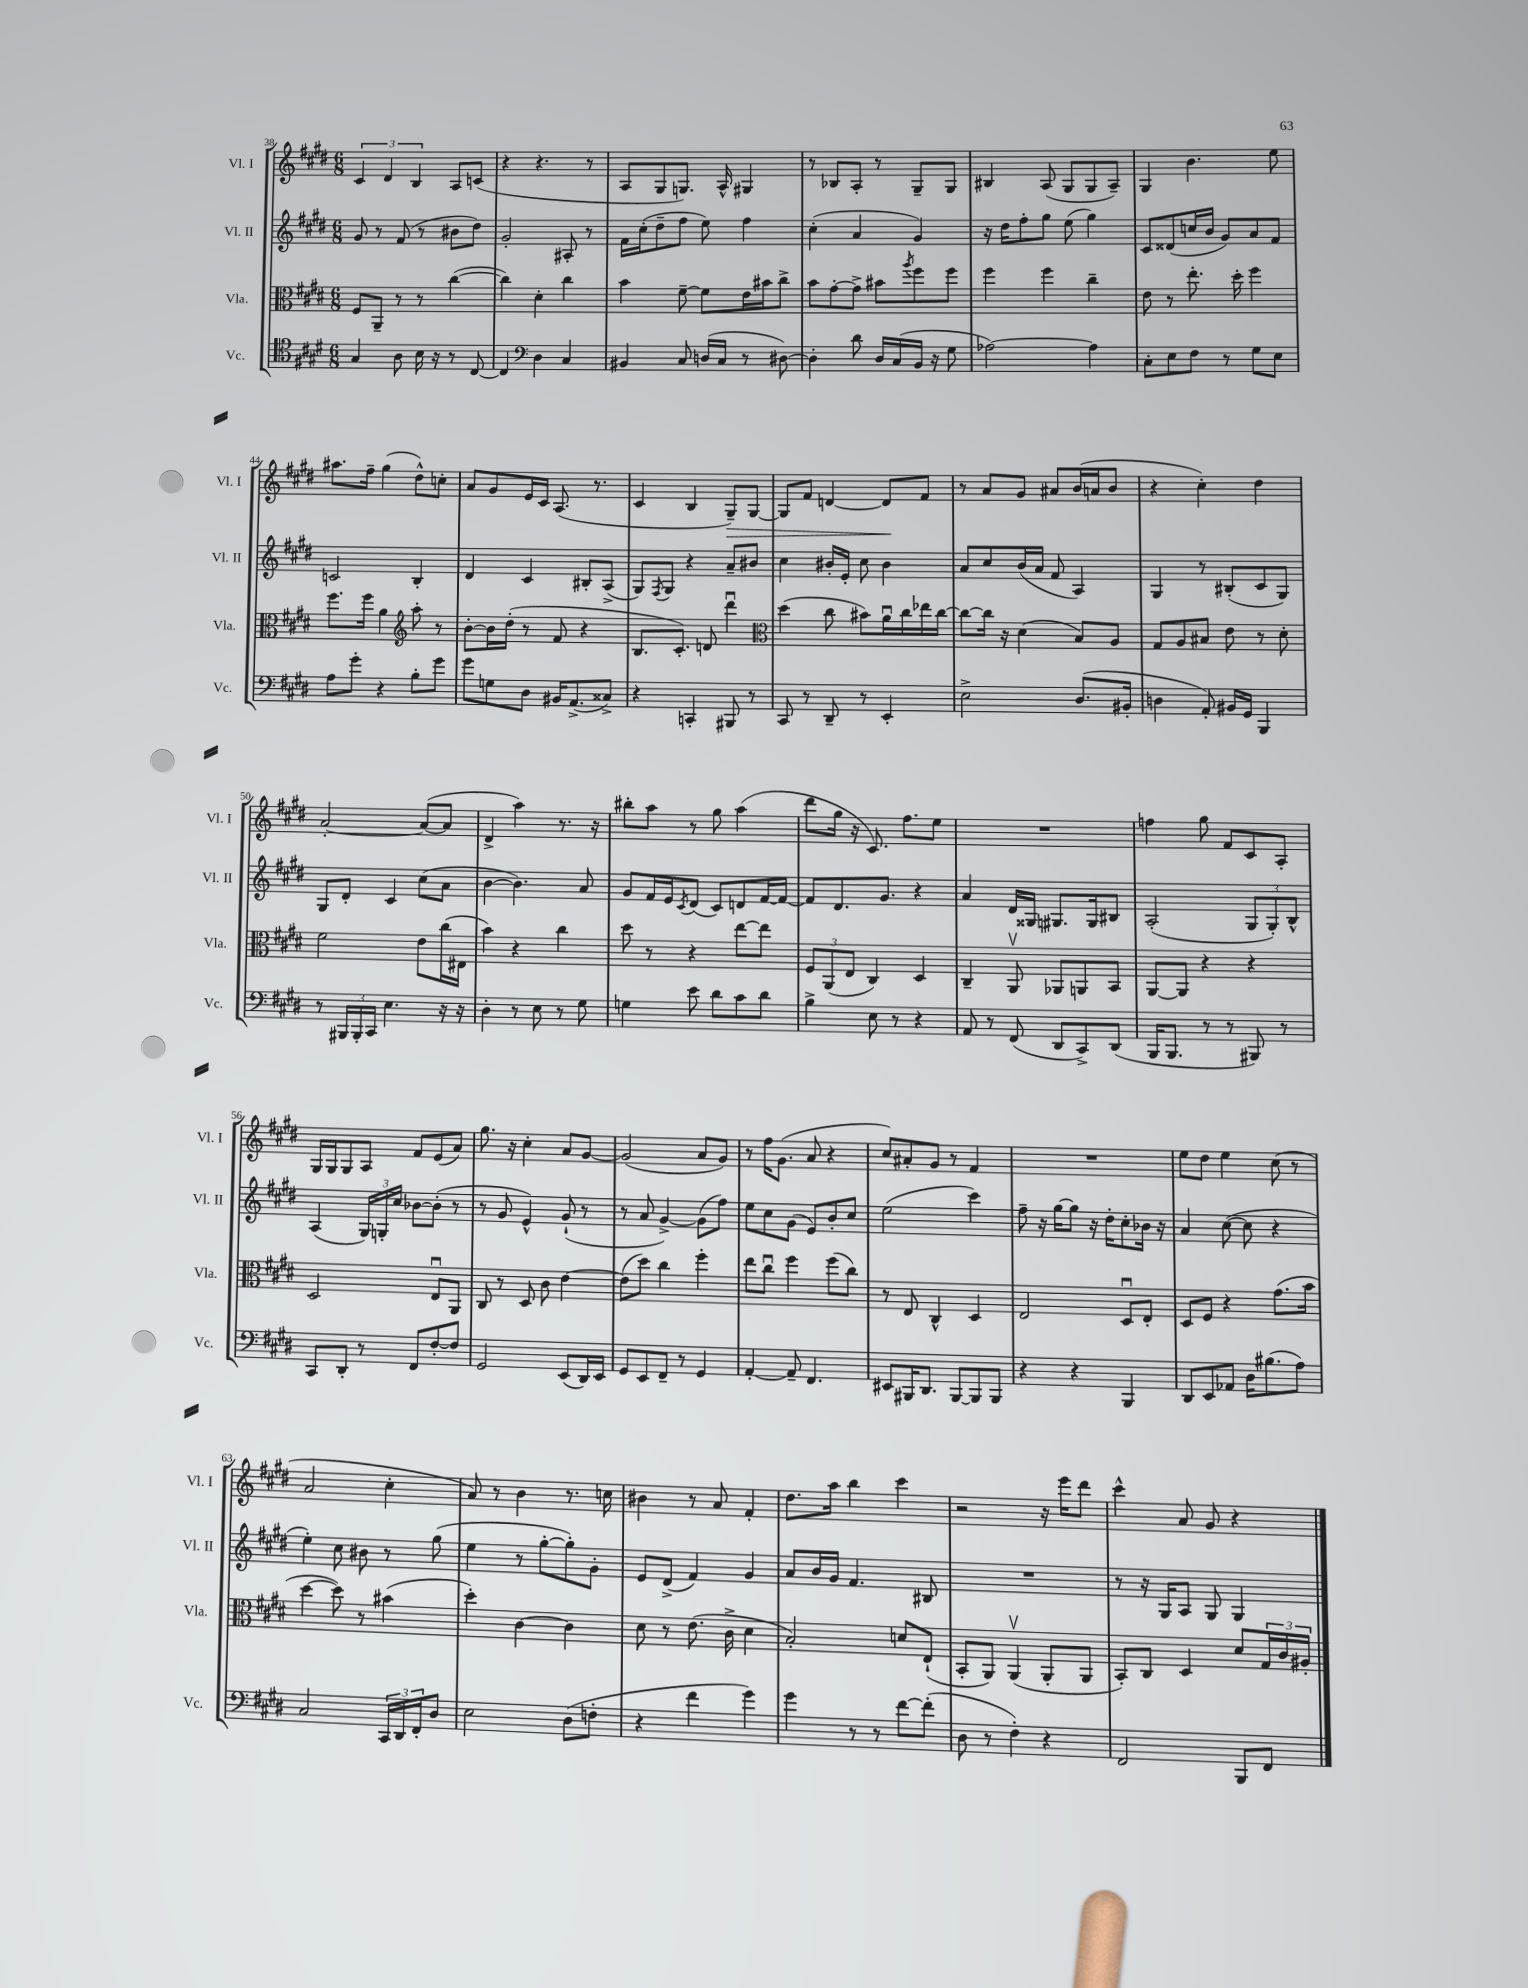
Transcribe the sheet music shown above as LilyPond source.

<<
\new StaffGroup <<
\new Staff = "s0" \with { instrumentName = "Vl. I" shortInstrumentName = "Vl. I" } {
    \clef treble \key e \major \numericTimeSignature \time 6/8
    \tuplet 3/2 { cis'4 dis'4 b4 } a8 c'8( |
    r4 r4. r8 |
    a8 gis8 g8.) a16-^ gis4 |
    r8 bes8 a8-. r8 gis8-- gis8 |
    bis4 a8( gis8 gis8 a8--) |
    gis4 b'4. e''8 |
    ais''8. fis''16-- gis''4( dis''8-^) c''8-. |
    a'8 gis'8 e'16 cis'16 a8.( r8. |
    cis'4 b4 gis8--\>) gis8~ |
    gis8 fis'8 d'4~ d'8\! fis'8 |
    r8 a'8 gis'8 ais'8 b'16( a'16 b'8 |
    r4 cis''4-.) dis''4 |
    a'2~-. a'8~( a'8 |
    dis'4-> a''4) r8. r16 |
    bis''8-. a''8 r8 gis''8 a''4( |
    dis'''8 gis''16 r16 cis'8.) fis''8. e''8 |
    R2. |
    f''4 gis''8 fis'8 cis'8 a8-. |
    gis16 gis16 gis8 a8 fis'8 e'8( a'8) |
    gis''8. r16 cis''4-. a'8 gis'8~ |
    gis'2( a'8 gis'8) |
    r8 fis''16 gis'8.( a'8 r4 |
    cis''8) ais'8-. gis'8 r8 fis'4 |
    R2. |
    e''8 dis''8 e''4 cis''8( r8 |
    a'2 cis''4-. |
    a'8) r8 b'4 r8. c''16 |
    bis'4 r8 a'8 fis'4-. |
    dis''8. a''16 b''4 cis'''4 |
    r2 r16 e'''16 dis'''8 |
    cis'''4-^ a'8 gis'8 r4 \bar "|." |
}
\new Staff = "s1" \with { instrumentName = "Vl. II" shortInstrumentName = "Vl. II" } {
    \clef treble \key e \major \numericTimeSignature \time 6/8
    gis'8 r8 fis'8( r8 bis'8 dis''8) |
    gis'2-. ais8-. r8 |
    fis'16 cis''16-.( dis''8-- fis''8 e''8) fis''4 |
    cis''4-.( a'4 gis'4) |
    r16 dis''16 fis''8-. gis''8 e''8( gis''4) |
    cis'8 disis'8( c''16 b'16 gis'8) a'8 fis'8 |
    c'2 b4-. |
    dis'4 cis'4 bis8-. a8->( |
    gis8) \acciaccatura { fis8 } gis8 r4 a'8-- bis'8 |
    cis''4 bis'16-. e'16-. cis''8 bis'4 |
    a'8 cis''8 b'16( a'16 fis'8 a4) |
    gis4 r8 bis8-.( cis'8 gis8) |
    gis8 dis'8-. cis'4 cis''8( a'8 |
    b'4~ b'4.) a'8 |
    gis'8 fis'16 e'16 \acciaccatura { cis'8 } dis'8( cis'8) d'8 fis'16~ fis'16~ |
    fis'8 dis'8. gis'8. r4 |
    a'4 dis'16 gisis16 gis8. gis16 bis8 |
    a2-.( \tuplet 3/2 { gis8 gis8-.) b8-^ } |
    a4( \tuplet 3/2 { gis16) g16-. cis''16 } bes'8~ bes'8-.( r8 |
    r8 gis'8 e'4-^) gis'8-!( r8 |
    r8 a'8 gis'4~->) gis'8( fis''8) |
    e''8 cis''8 gis'8( e'8) b'8-. cis''8 |
    e''2( cis'''4) |
    fis''8-- r16 gis''16~ gis''8 r16 dis''16-. cis''8-. bes'16 r16 |
    a'4 cis''8~( cis''8 r4 |
    e''4-.) cis''8 bis'8 r8 gis''8( |
    e''4 r8 gis''8~-. gis''8-.) gis'8-. |
    e'8 dis'8->( fis'4) gis'4 |
    a'8 b'16 gis'16 fis'4. bis8 |
    R2. |
    r8 r16 gis16 a8 gis8 gis4 \bar "|." |
}
\new Staff = "s2" \with { instrumentName = "Vla." shortInstrumentName = "Vla." } {
    \clef alto \key e \major \numericTimeSignature \time 6/8
    fis8 a,8-- r8 r8 cis''4~( |
    cis''4) dis'4-. cis''4 |
    b'4 fis'8~-- fis'8 e'16 bis'16 cis''8-> |
    b'8 gis'8~-. gis'8-> bis'8 \acciaccatura { a''8 } fis''8 fis''8 |
    fis''4 fis''4 cis''4-- |
    e'8 r8 e''8.-. dis''16-. fis''4 |
    fis''8. fis''16 a'4 \clef treble a''8-. r8 |
    b'8~-. b'16 dis''16-.( r8 fis'8 r4 |
    b8. cis'8.-.) d'8 dis'''4\downbow |
    \clef alto dis''4( cis''8 bis'8) a'16\downbow cis''16 ees''16 cis''16~ |
    cis''8~ cis''16 r16 dis'4( b8) a8 |
    gis8 a8 bis8 e'8 r8 dis'8-. |
    fis'2 e'8 cis''16( eis16 |
    b'4) r4 cis''4 |
    dis''8 r8 r4 e''8~ e''8 |
    \tuplet 3/2 { fis8 a,8( e8 } cis4) dis4 |
    cis4-- a,8\upbow aes,8 a,8 b,8 |
    a,8~ a,8 r4 r4 |
    dis2 e8\downbow a,8 |
    cis8 r8 dis8 cis'8 e'4~ |
    e'8( dis''8) cis''4 fis''4-. |
    e''8 cis''8\downbow fis''4 fis''8( cis''8) |
    r8 e8 cis4-^ dis4 |
    e2 dis8\downbow e8-. |
    dis8 fis8 r4 gis'8.( b'16 |
    dis''4~ dis''8) r8 bis'4( |
    dis''4-.) cis'4~ cis'4 |
    dis'8 r8 e'8.( cis'16-> dis'4 |
    b2-.) d'8 e8-!( |
    b,8-. a,8) a,4\upbow( a,8-. a,8 |
    b,8-.) cis8 dis4 dis'8 \tuplet 3/2 { gis16 cis'16 ais16-. } \bar "|." |
}
\new Staff = "s3" \with { instrumentName = "Vc." shortInstrumentName = "Vc." } {
    \clef tenor \key e \major \numericTimeSignature \time 6/8
    gis4 a8 b16 r16 r8 cis8~ |
    cis4 \clef bass dis4 cis4 |
    bis,4 cis8 d16( cis16 r8 dis8~) |
    dis4-. dis'8 dis16 cis16( b,16 r16 gis8 |
    aes2~) aes4 |
    cis8-. e8 fis8 r8 gis8 e8 |
    a8 gis'8-. r4 b8-. gis'8 |
    gis'8 g8 dis8 bis,16 a,8.->( cisis8->) |
    r4 c,4-. bis,,8 r8 |
    cis,8 r8 dis,8-- r8 e,4-. |
    e2-> dis8.( bis,16-. |
    d4 a,8-.) bis,16 gis,16 b,,4 |
    r8 \tuplet 3/2 { bis,,16 bis,,16-. cis,16 } e4. r16 r16 |
    dis4-. r8 e8 r8 gis8 |
    g4 e'8 dis'8 cis'8 dis'8 |
    b4-> e8 r8 r4 |
    a,8 r8 fis,8( dis,8 cis,8->) dis,8( |
    b,,16 b,,8. r8 r8 bis,,8) r8 |
    cis,8 dis,8-. r8 fis,8 fis8~-. fis8 |
    gis,2 e,8( dis,16) e,16 |
    gis,8 e,8 fis,8-- r8 gis,4 |
    a,4~-. a,8-- fis,4. |
    eis,8 bis,,16 dis,8. bis,,8~ bis,,8 bis,,8 |
    r4 r4 b,,4 |
    dis,8 e,8 aes,8 dis16 bis8.( a8) |
    cis2 \tuplet 3/2 { cis,16 dis,16 fis,16-. } dis8 |
    e2 dis8( f8-. |
    r4 fis'4 gis'4) |
    gis'4 r8 r8 fis'8~ fis'8-.( |
    dis8 r8 fis4-.) r4 |
    fis,2 b,,8 fis,8 \bar "|." |
}
>>
>>
\layout { \context { \Score currentBarNumber = #38 } }
